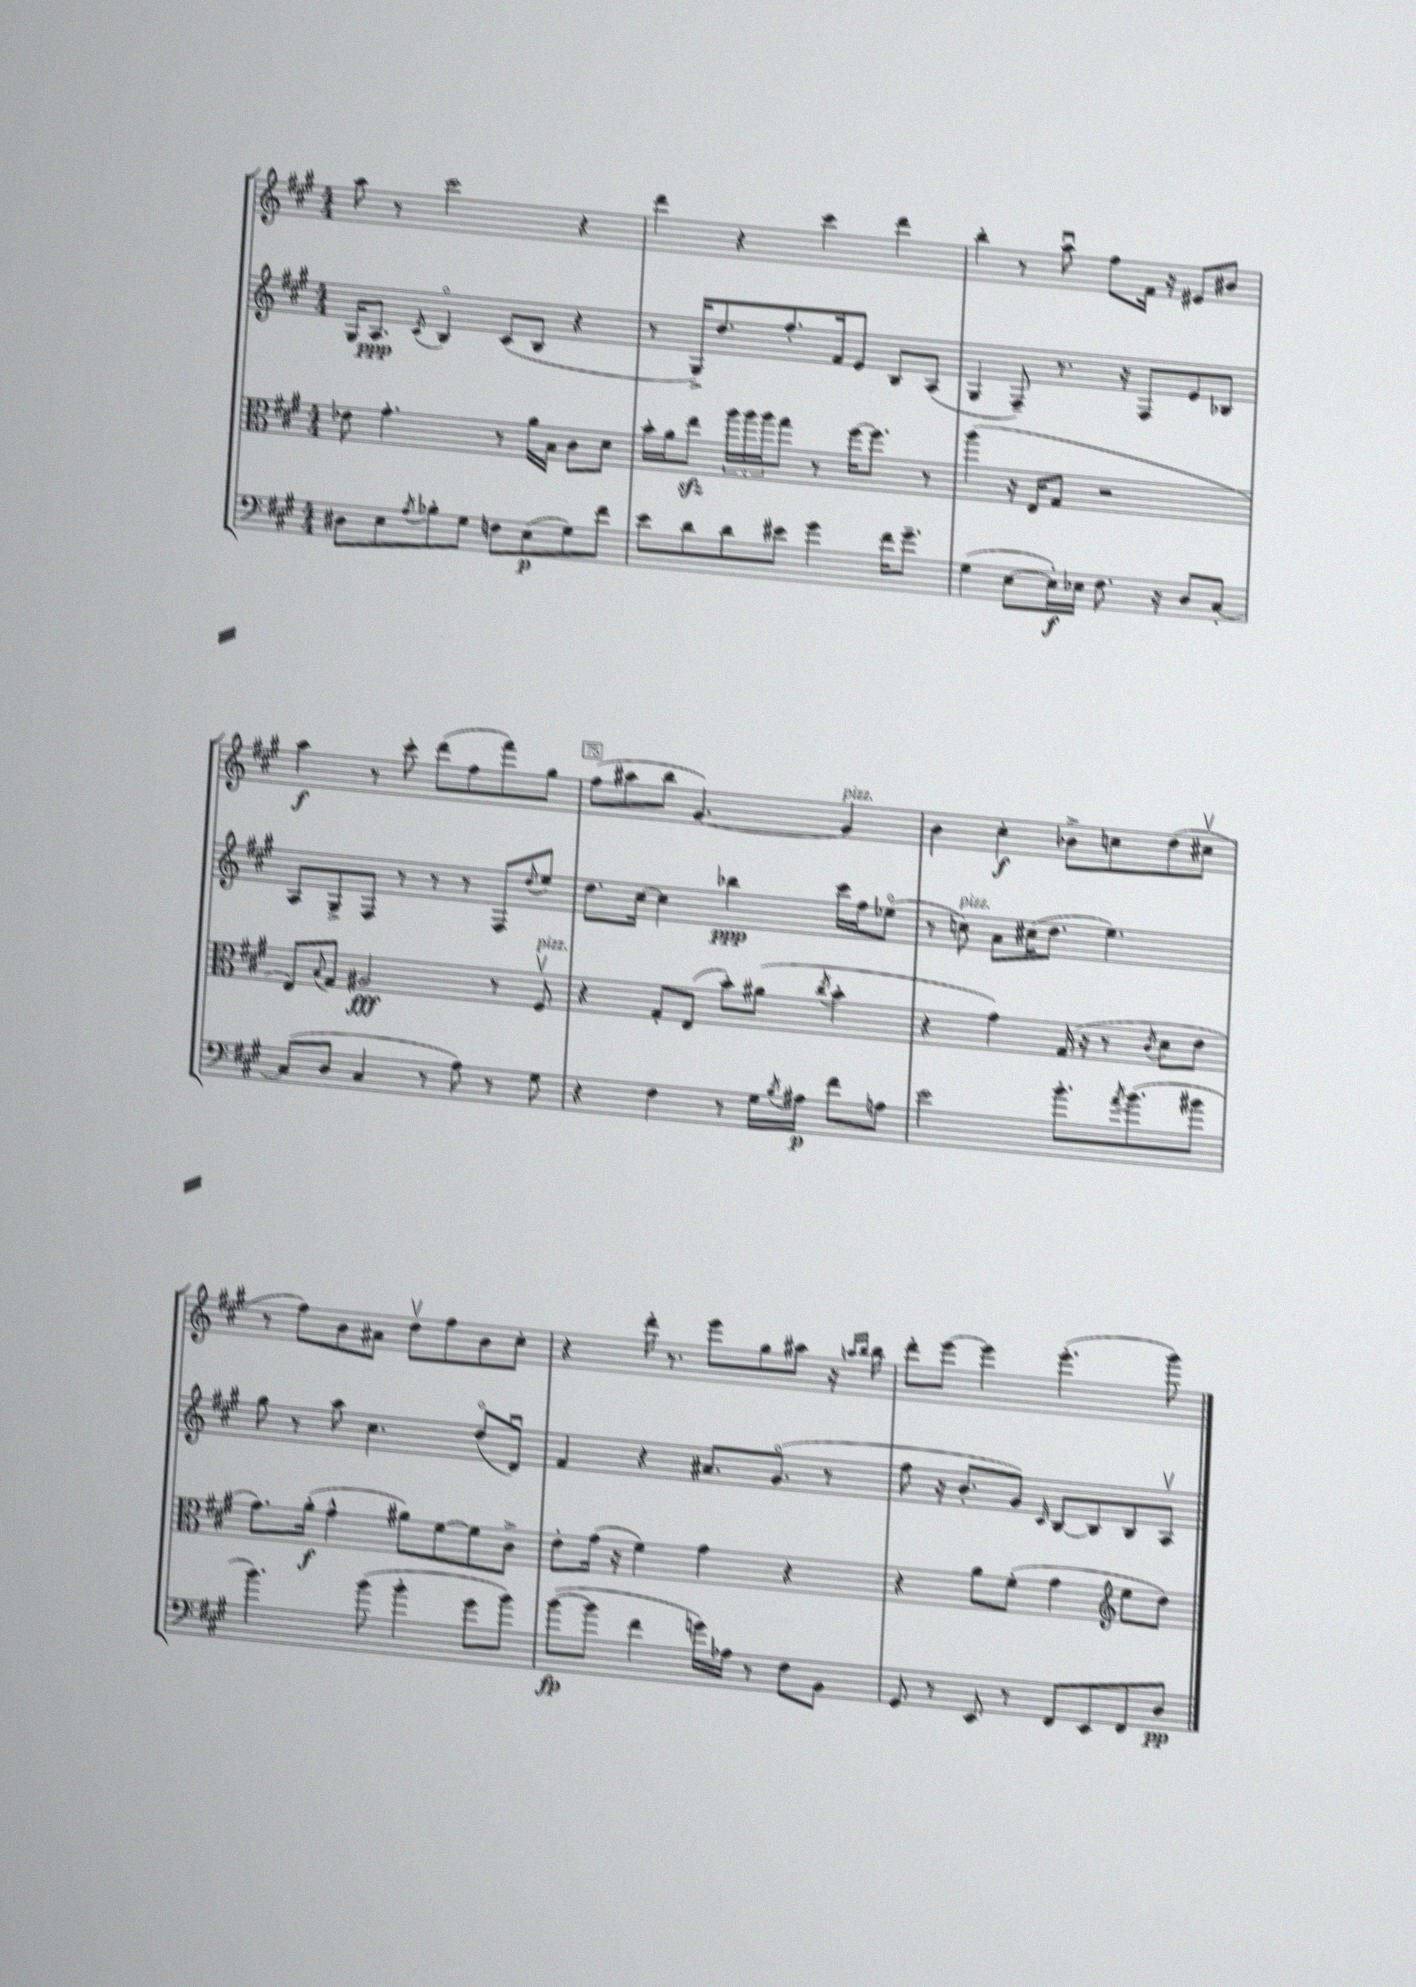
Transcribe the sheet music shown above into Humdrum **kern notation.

**kern	**kern	**kern	**kern
*staff4	*staff3	*staff2	*staff1
*clefF4	*clefC3	*clefG2	*clefG2
*k[f#c#g#]	*k[f#c#g#]	*k[f#c#g#]	*k[f#c#g#]
*M4/4	*M4/4	*M4/4	*M4/4
8D#	8e-	16G#	8aa
.	.	8.A	.
8E	4.g#'	.	8r
8qA	.	8qc#	.
8B-'	.	4Bo	2ccc#
8G#	.	.	.
8F	8r	(8c#	.
(8E	16a	8B	.
.	16B	.	.
8G#)	8c#	4r	4r
8f#	8d	.	.
=	=	=	=
8e	16b'	8r	4ddd
.	16a	.	.
8d	8ee	16G#^)	.
.	.	8.dd	.
8d	24aa	.	4r
.	24aa	.	.
.	24aa	.	.
8e#	8gg#	8.ff#'	.
4g#	8r	.	4ccc#
.	.	16f#	.
.	[16ff#	8e	.
.	8.ff#]	.	.
16f#	.	8B	4ddd
8.g#~	.	.	.
.	8r	(8A	.
=	=	=	=
(4G#	(4aa	4G#	4bb'
[8E	16r	8F#~)	8r
.	16E	.	.
16E'])	8G#	8.r	8aau
16E-	.	.	.
8.F#	2r	.	8ff#
.	.	16r	.
.	.	8F#	16f#
16r	.	.	16r
8D	.	8e	8e#
[8C#'	.	8B-	8b#
=	=	=	=
(8C#]	8E)	8A	4aa
.	8qqB	.	.
8D	8G#	8G#^	.
4C#	2A#	8F#	8r
.	.	8r	8ccc#'
8r	.	8r	(8ddd
8A)	.	8r	8ff#
8r	8r	8F#	8fff#)
.	.	8qqdd	.
8G#	8F#v	8ee	8gg#
=	=	=	=
4r	4r	8.dd	(8ff#
.	.	.	8aa#
.	.	[16cc#	.
4F#	8G#'	4cc#]	8bb
.	(8E	.	[4.g#)
8r	8b')	4bb-	.
16G#	(8a#	.	.
8qB	.	.	.
16A#	.	.	.
.	8qcc#	.	.
8f#	4b'	16ccc#	4g#]
.	.	16ff#	.
8A	.	(8ee-o	.
=	=	=	=
2e	4r	8r	4b
.	.	8cc)	.
.	4g#)	8a	4cc#'
.	.	(16cc#	.
.	.	8.dd	.
8.b'	(16G#	.	8b-^
.	16r	.	.
.	8r	4.ee)	8cc
8qa	.	.	.
(8.b	.	.	.
.	8qc#	.	.
.	8d	.	(8dd
8b#	8e	.	8cc#v
=	=	=	=
4.b)	8.g#)	8gg#	8r
.	.	8r	8ff#)
.	(16a'	.	.
.	4g#^^	8aa	8b
(8b	.	4.cc#	8a#
4b'	8a#)	.	8ddv
.	[8f#	.	8ff#
8g#	8f#]	(8ddo	8b
8b)	8c#^	8du)	8cc#'
=	=	=	=
([8b	8e'	4f#	4r
8b]	(16g#	.	.
.	16r	.	.
4f#	4f#)	4r	16ddd'
.	.	.	8.r
16g)	4g#	8.a#	8eee
16A-	.	.	.
8r	.	.	8gg#
.	.	(8.g#o	.
8F#	4r	.	8aa#
8BB	.	8r	16r
.	.	.	16qqaa
.	.	.	16qqbb
.	.	.	16bb
=	=	=	=
8GG#	4r	8ff#	8ddd'
8r	.	16r	[8eee
.	.	8.b'	.
8EE	8a	.	4eee]
8r	(8f#'	8g#)	.
.	.	16qqc#	.
8FF#	4g#	[8B	(4.eee'
8EE	.	8B]	.
*	*clefG2	*	*
8FF#	8ee	8B	.
8D	8dd)	8Av	8ggg#)
==	==	==	==
*-	*-	*-	*-
